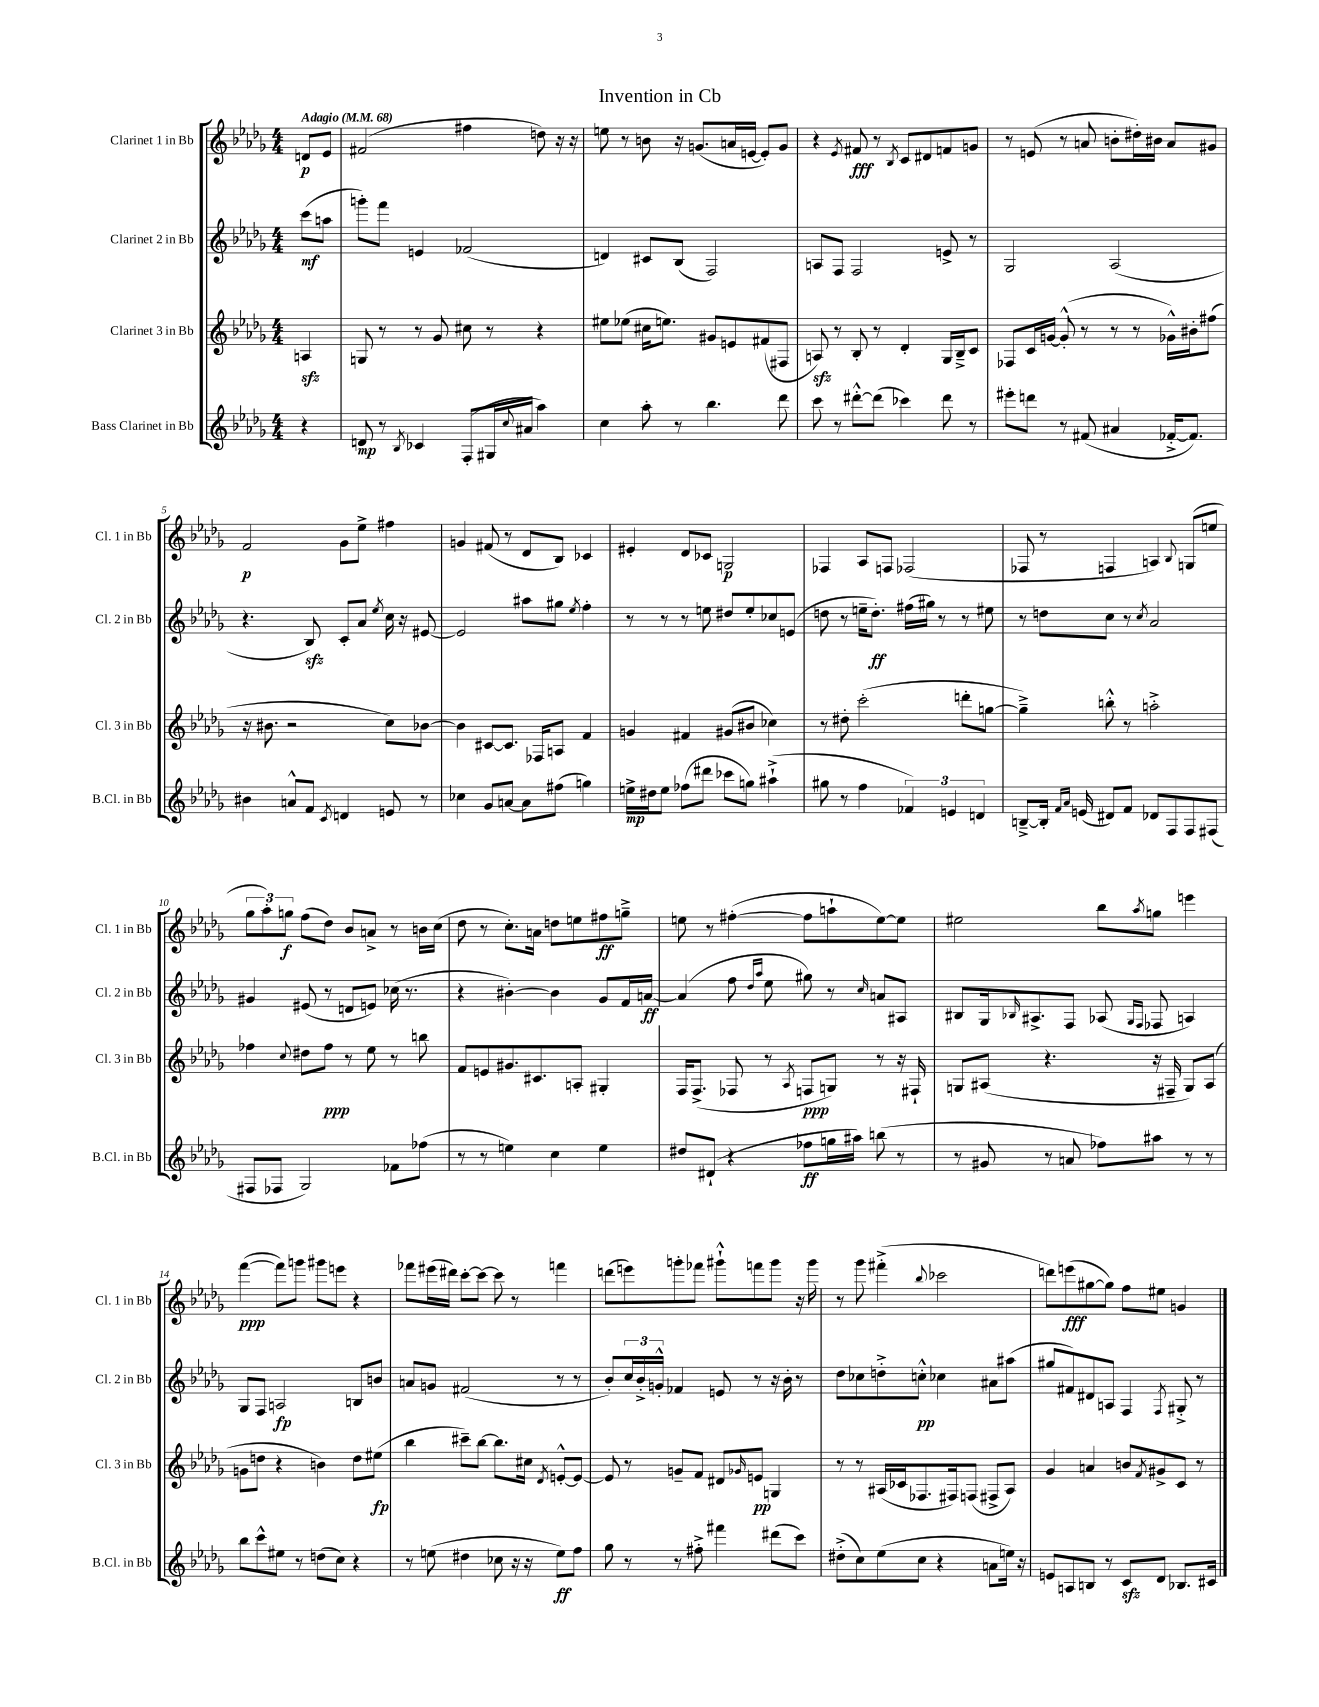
\header { title = "Invention in Cb" }
<<
\new StaffGroup <<
\new Staff = "s0" \with { instrumentName = "Clarinet 1 in Bb" shortInstrumentName = "Cl. 1 in Bb" } {
    \clef treble \key des \major \numericTimeSignature \time 4/4 \partial 4 \tempo "Adagio" 4 = 68
    d'8\p ees'8 |
    fis'2( fis''4 d''8) r16 r16 |
    e''8 r8 b'8 r16 g'8.( a'16 e'16~ e'8-.) g'8 |
    r4 \acciaccatura { ees'8 } fis'8\fff r8 \acciaccatura { bes8 } c'8 dis'8 f'8 g'8 |
    r8 e'8( r8 a'8 b'8-. dis''16-.) bis'16 a'8 gis'8 |
    f'2\p ges'8 ees''8-> fis''4 |
    g'4 fis'8( r8 des'8 bes8) ces'4 |
    eis'4-. des'8 ces'8 g2\p |
    fes4 aes8 f8 fes2( |
    fes8 r8 f4 a4) \appoggiatura { bes8 } g8( e''8 |
    \tuplet 3/2 { ges''8 aes''8-.) g''8\f } f''8( des''8) bes'8 a'8-> r8 b'16 c''16( |
    des''8 r8 c''8.-.) a'16 d''8 e''8 fis''8\ff g''8---> |
    e''8 r8 fis''4~-.( fis''8 a''8-! e''8~) e''8 |
    eis''2 bes''8 \acciaccatura { aes''8 } g''8 e'''4 |
    f'''4~\ppp( f'''8) g'''8 gis'''8 e'''8 r4 |
    fes'''8 eis'''16( dis'''16) c'''8~-. c'''8~ c'''8 r8 f'''4 |
    d'''8( e'''8) g'''8-. fes'''8 gis'''8-!-^ f'''8 gis'''8 r16 gis'''16 |
    r8 ges'''8 fis'''4-.->( \appoggiatura { bes''8 } ces'''2 |
    d'''8) e'''8\fff( gis''8~ gis''8) f''8 eis''8 g'4 \bar "|." |
}
\new Staff = "s1" \with { instrumentName = "Clarinet 2 in Bb" shortInstrumentName = "Cl. 2 in Bb" } {
    \clef treble \key des \major \numericTimeSignature \time 4/4 \partial 4
    c'''8\mf( a''8 |
    g'''8-.) f'''8 e'4 fes'2( |
    d'4) cis'8 bes8( f2) |
    a8 f8 f2 e'8-> r8 |
    ges2 aes2( |
    r4. bes8\sfz) c'8-. aes'8 \acciaccatura { ees''8 } c''16 r16 eis'8~ |
    eis'2 ais''8 gis''8 \acciaccatura { ees''8 } f''4-. |
    r8 r8 r8 e''8 dis''8 e''8-. ces''8 e'8( |
    d''8 r8 e''16-- d''8.-.\ff) fis''16( gis''16) r8 r8 eis''8 |
    r8 d''8 c''8 r8 \acciaccatura { c''8 } aes'2 |
    gis'4 eis'8( r8 d'8 e'8) ces''16( r8. |
    r4 bis'4~-.) bis'4 ges'8 f'16 a'16~\ff |
    a'4( f''8 \grace { des''16 aes''16 } ees''8 gis''8) r8 \grace { c''16 } a'8 ais8 |
    bis8 ges16 \grace { bes16 } ais8.-> f8 aes8( \grace { ges16 f16 } fes8 a4) |
    ges8 f8 a2\fp b8 b'8 |
    a'8 g'8 fis'2( r8 r8 |
    bes'8-.) \tuplet 3/2 { c''16 bes'16-.-> g'16-.-^ } fes'4 e'8 r8 r16 bes'16-. r8 |
    des''8 ces''8 d''8-.-> c''8-.-^\pp ces''4 ais'8 ais''8( |
    gis''8 fis'8) dis'8 a8 f4 \acciaccatura { f8 } gis8-.-> r8 \bar "|." |
}
\new Staff = "s2" \with { instrumentName = "Clarinet 3 in Bb" shortInstrumentName = "Cl. 3 in Bb" } {
    \clef treble \key des \major \numericTimeSignature \time 4/4 \partial 4
    a4\sfz |
    g8 r8 r8 ges'8 cis''8 r8 r4 |
    eis''8 ees''8( cis''16 e''8.) gis'8 e'8 fis'8( fis8 |
    a8\sfz) r8 bes8-. r8 des'4-. ges16 bes16---> c'8 |
    fes8 c'16 g'16~ g'8-.-^( r8 r8 r8 ges'16-^) bis'16-. fis''8( |
    r16 bis'8. r2 c''8) bes'8~ |
    bes'4 cis'8~ cis'8. fes16 a8 f'4 |
    g'4 fis'4 gis'8( bis'8 ces''4) |
    r8 dis''8-. c'''2-.( d'''8-. g''8~ |
    g''4--->) b''8-.-^ r8 a''2-.-> |
    fes''4 \appoggiatura { c''8 } dis''8 fes''8\ppp r8 ees''8 r8 b''8 |
    f'8 e'8 gis'8. cis'8. a8-. gis4-. |
    f16 f8.->( fes8 r8 \acciaccatura { aes8 } f8\ppp g8) r8 r16 fis16-! |
    g8 ais8( r4. r16 fis16-- g8) ais8( |
    g'8 d''8 r4 b'4) d''8 eis''8\fp( |
    bes''4 cis'''8--) bes''8~ bes''8. cis''16 \acciaccatura { des'8 } e'8~-.-^ e'8~ |
    e'8 r8 g'8-- f'8 dis'8 \grace { ges'16 } e'8\pp g4 |
    r8 r8 ais16( ces'16 fes8. fis16) f8( fis8-> ais8) |
    ges'4 a'4 b'8 \acciaccatura { f'8 } gis'8-> c'8 r8 \bar "|." |
}
\new Staff = "s3" \with { instrumentName = "Bass Clarinet in Bb" shortInstrumentName = "B.Cl. in Bb" } {
    \clef treble \key des \major \numericTimeSignature \time 4/4 \partial 4
    r4 |
    d'8\mp r8 \acciaccatura { bes8 } ces'4 f8-.( gis16 \appoggiatura { c''8 } ais'16 aes''4) |
    c''4 aes''8-. r8 bes''4. des'''8 |
    c'''8 r8 dis'''8~-.-^ dis'''8( ces'''4) dis'''8 r8 |
    eis'''8-. d'''8 r8 fis'8( ais'4 fes'16~-.-> fes'8.) |
    bis'4 a'8-^ f'8 \acciaccatura { c'8 } d'4 e'8 r8 |
    ces''4 ges'8 a'8~ a'8 fis''8( g''4) |
    e''16->\mp dis''16 e''8 fes''8( dis'''8 ces'''8 g''8) ais''4-!->( |
    gis''8 r8 f''4 \tuplet 3/2 { fes'4) e'4 d'4 } |
    b8~---> b16-. \grace { f'16 aes'16 } e'16( dis'8) f'8 des'8 f8 f8 fis8( |
    fis8 fes8 ges2) fes'8 fes''8( |
    r8 r8 e''4) c''4 e''4 |
    dis''8 dis'8-!( r4 fes''8\ff g''16 ais''16) b''8( r8 |
    r8 gis'8 r8 a'8 fes''8) ais''8 r8 r8 |
    bes''8 c'''8-^ eis''8 r8 d''8( c''8) r4 |
    r8 e''8( dis''4 ces''8 r16 r16 e''8\ff) f''8 |
    ges''8 r8 r8 fis''8-.-> fis'''4 dis'''8( c'''8) |
    dis''8-.->( c''8) ees''8( c''8 r4 a'8 e''16) r16 |
    e'8 a8 b8 r8 c'8\sfz des'8 bes8. cis'16 \bar "|." |
}
>>
>>
